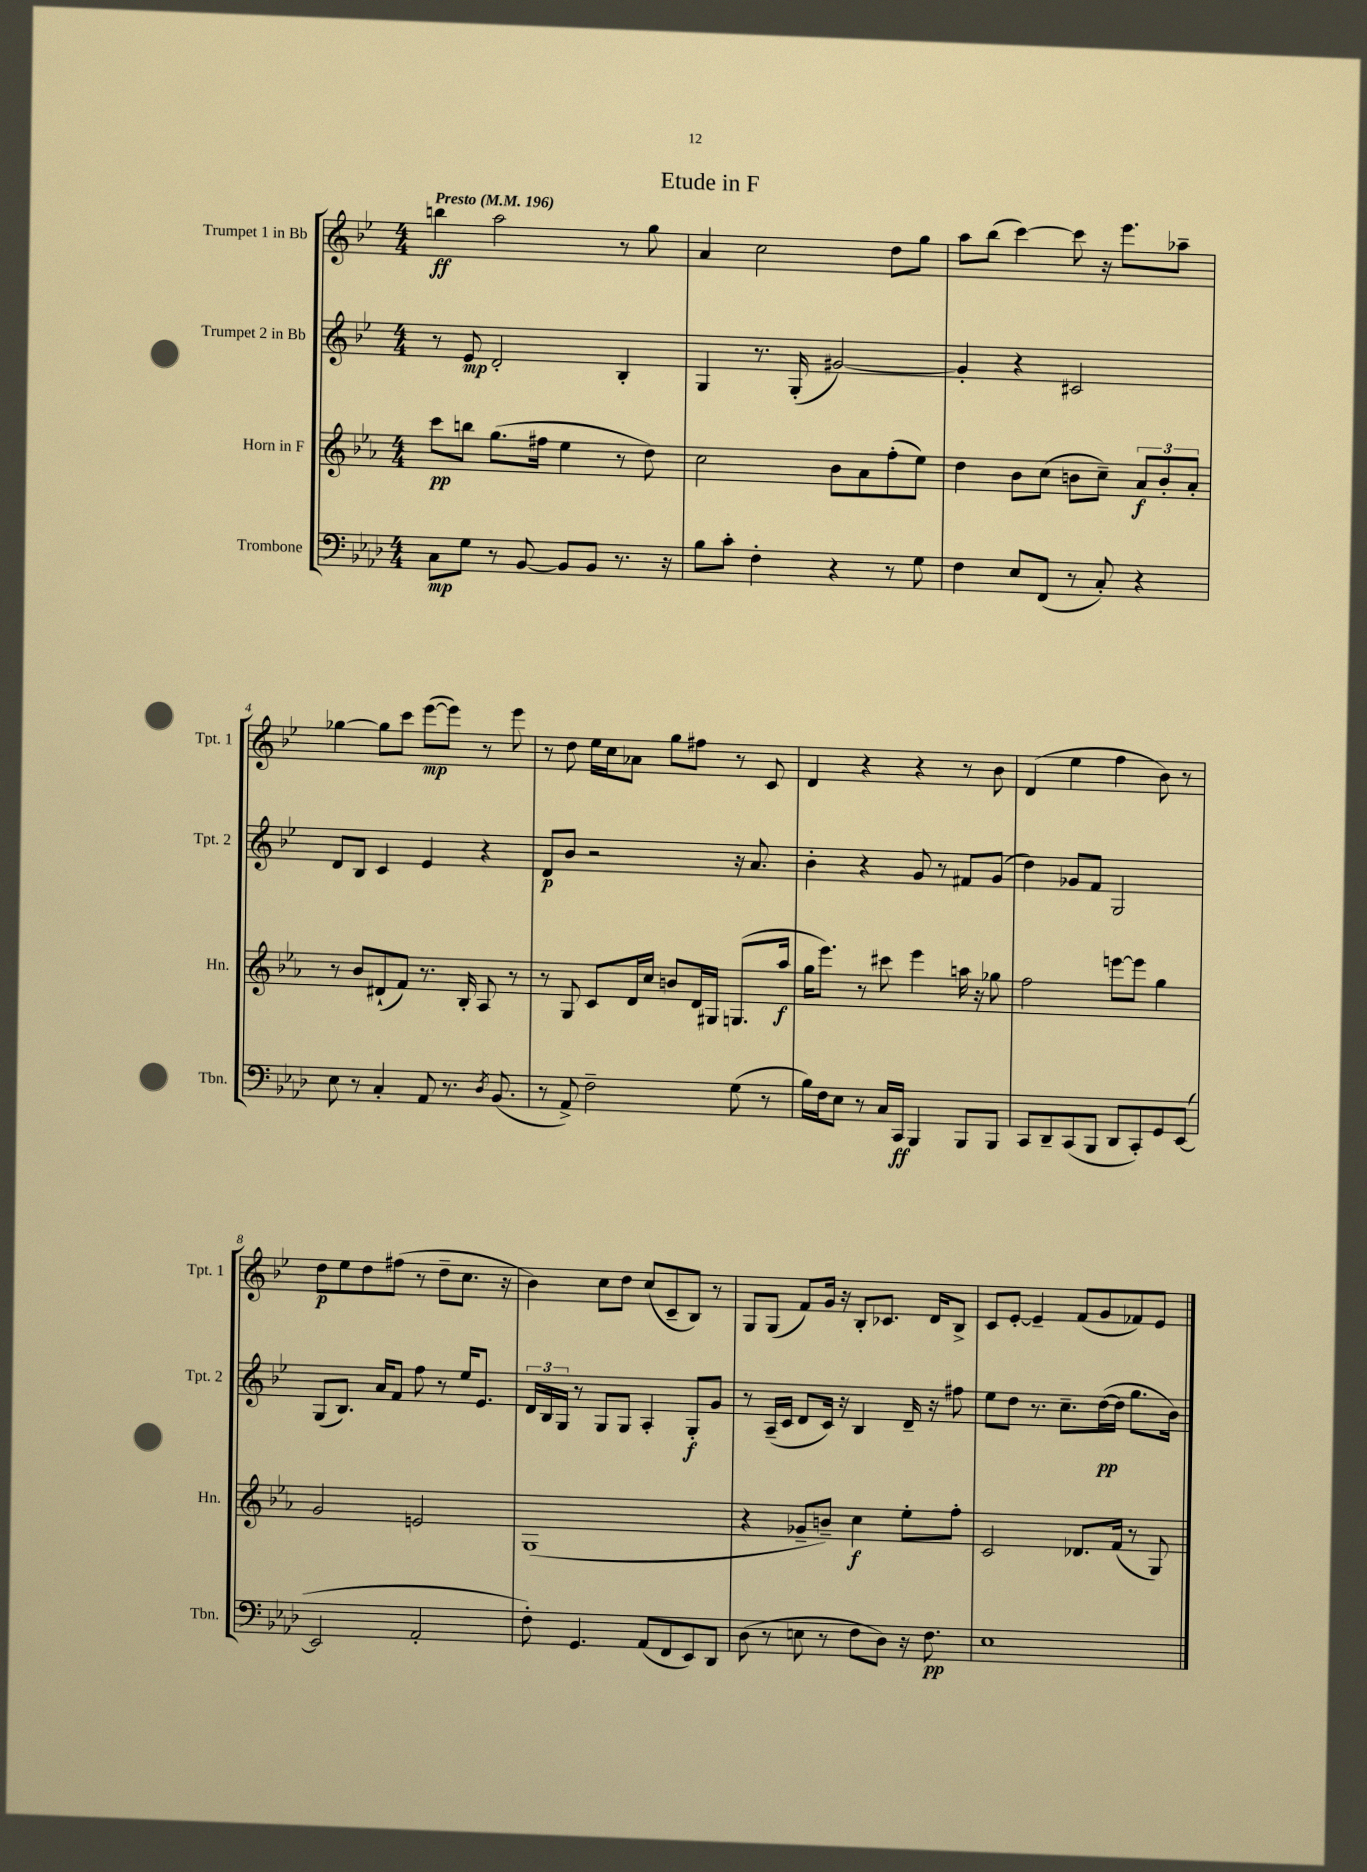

**kern	**kern	**kern	**kern
*staff4	*staff3	*staff2	*staff1
*clefF4	*clefG2	*clefG2	*clefG2
*k[b-e-a-d-]	*k[b-e-a-]	*k[b-e-]	*k[b-e-]
*M4/4	*M4/4	*M4/4	*M4/4
*MM196	*MM196	*MM196	*MM196
8C\L	8ccc\L	8r	4bb\
8G\J	8bb\J	8e-/	.
8r	(8.gg\L	2d'/	2aa\
[8BB-/	.	.	.
.	16ff#\Jk	.	.
8BB-/]L	4ee-\	.	.
8BB-/J	.	.	.
8.r	8r	4B-'/	8r
.	8dd\)	.	8gg\
16r	.	.	.
=	=	=	=
8B-\L	2cc\	4G/	4a/
8c'\J	.	.	.
4F'\	.	8.r	2cc\
.	.	(16G'/	.
4r	8b-\L	[2g#/)	.
.	8a-\	.	.
8r	(8ff'\	.	8dd\L
8G\	8ee-\J)	.	8gg\J
=	=	=	=
4F\	4dd\	4g#'/]	8aa\L
.	.	.	(8bb-\J
8E-/L	8b-\L	4r	[4ccc\)
(8FF/J	(8cc\J	.	.
8r	8b\L	2c#/	8ccc\]
8C'/)	8cc~\J)	.	16r
.	.	.	8.eee-\L
4r	12a-/L	.	.
.	12b'/	.	.
.	.	.	8aa-~\J
.	12a-'/J	.	.
=	=	=	=
8E-\	8r	8d/L	[4gg-\
8r	8b-/L	8B-/J	.
4C'/	(8d#`/	4c/	8gg-\]L
.	8f/J)	.	8ccc\J
8AA-/	8.r	4e-/	([8eee-\L
8.r	.	.	8eee-\]J)
.	16B-'/	.	.
.	8A-/	4r	8r
8qD-/	.	.	.
(8.BB-/	.	.	.
.	8r	.	8eee-\
=	=	=	=
8r	8r	8d/L	8r
8AA-^/)	8G/	8b-/J	8dd\
2F~\	8c/L	2r	16ee-\LL
.	.	.	16cc\J
.	16d/L	.	8a-\J
.	16cc/JJ	.	.
.	8b/L	.	8gg\L
.	16d/L	.	8ff#\J
.	16G#/JJ	.	.
(8G\	(8.G/L	16r	8r
.	.	8.a/	.
8r	.	.	8c/
.	16aa-/Jk	.	.
=	=	=	=
16B-\LL)	16gg\LK	4b-'\	4d/
16F\J	8.eee-\J)	.	.
8E-\J	.	.	.
8r	8r	4r	4r
16C/LL	8ccc#\	.	.
16CC/JJ	.	.	.
4BBB-/	4eee-\	8g/	4r
.	.	8r	.
8BBB-/L	16aa\	8f#/L	8r
.	16r	.	.
8BBB-/J	8gg-\	(8g/J	8b-\
=	=	=	=
8CC/L	2ff\	4dd\)	(4d/
8DD-~/	.	.	.
(8CC/	.	8g-/L	4ee-\
8BBB-/J	.	8f/J	.
8DD-/L	[8eee\L	2G/	4ff\
8CC'/)	8eee\]J	.	.
8GG/	4gg\	.	8b-\)
([8EE-/J	.	.	8r
=	=	=	=
2EE-/]	2g/	(8G/L	8dd\L
.	.	8.B-/J)	8ee-\
.	.	.	8dd\
.	.	16a/LK	.
.	.	8f/J	(8ff#\J
2AA-'/	2e/	8ff\	8r
.	.	8r	8dd~\L
.	.	16ee-/LK	8.cc\J
.	.	8.e-/J	.
.	.	.	16r
=	=	=	=
8F'\)	(1G	24d/LL	4b-\)
.	.	24B-/	.
.	.	24G/JJ	.
4.GG/	.	8r	.
.	.	8G/L	8cc\L
.	.	8G/J	8dd\J
(8AA-/L	.	4A'/	(8cc/L
8FF/	.	.	8c~/
8EE-/)	.	8G'/L	8B-/J)
8DD-/J	.	8g/J	8r
=	=	=	=
(8D-\	4r	8r	8G/L
8r	.	(16A~/LL	(8G/J
.	.	16c/JJ	.
8E\	8g-~/L	8d/L	8f/L)
8r	8b~/J)	16c/Jk)	16g/Jk
.	.	16r	16r
8F\L	4cc\	4B-/	8B-'/L
8D-\J)	.	.	8.c-/J
16r	8ee-'\L	16d~/	.
8.F\	.	16r	16d/LK
.	8ff'\J	8ff#\	8B-^/J
=	=	=	=
1E-	2c/	8ee-\L	8c/L
.	.	8dd\J	[8e-'/J
.	.	8.r	4e-~/]
.	.	8.cc~\L	.
.	8.d-/L	.	(8f/L
.	.	([16dd\L	8g/
.	(16f/Jk	16dd\]JJ	.
.	8r	8.gg\L	8f-/)
.	8G/)	.	8e-/J
.	.	16b-\Jk)	.
==	==	==	==
*-	*-	*-	*-
